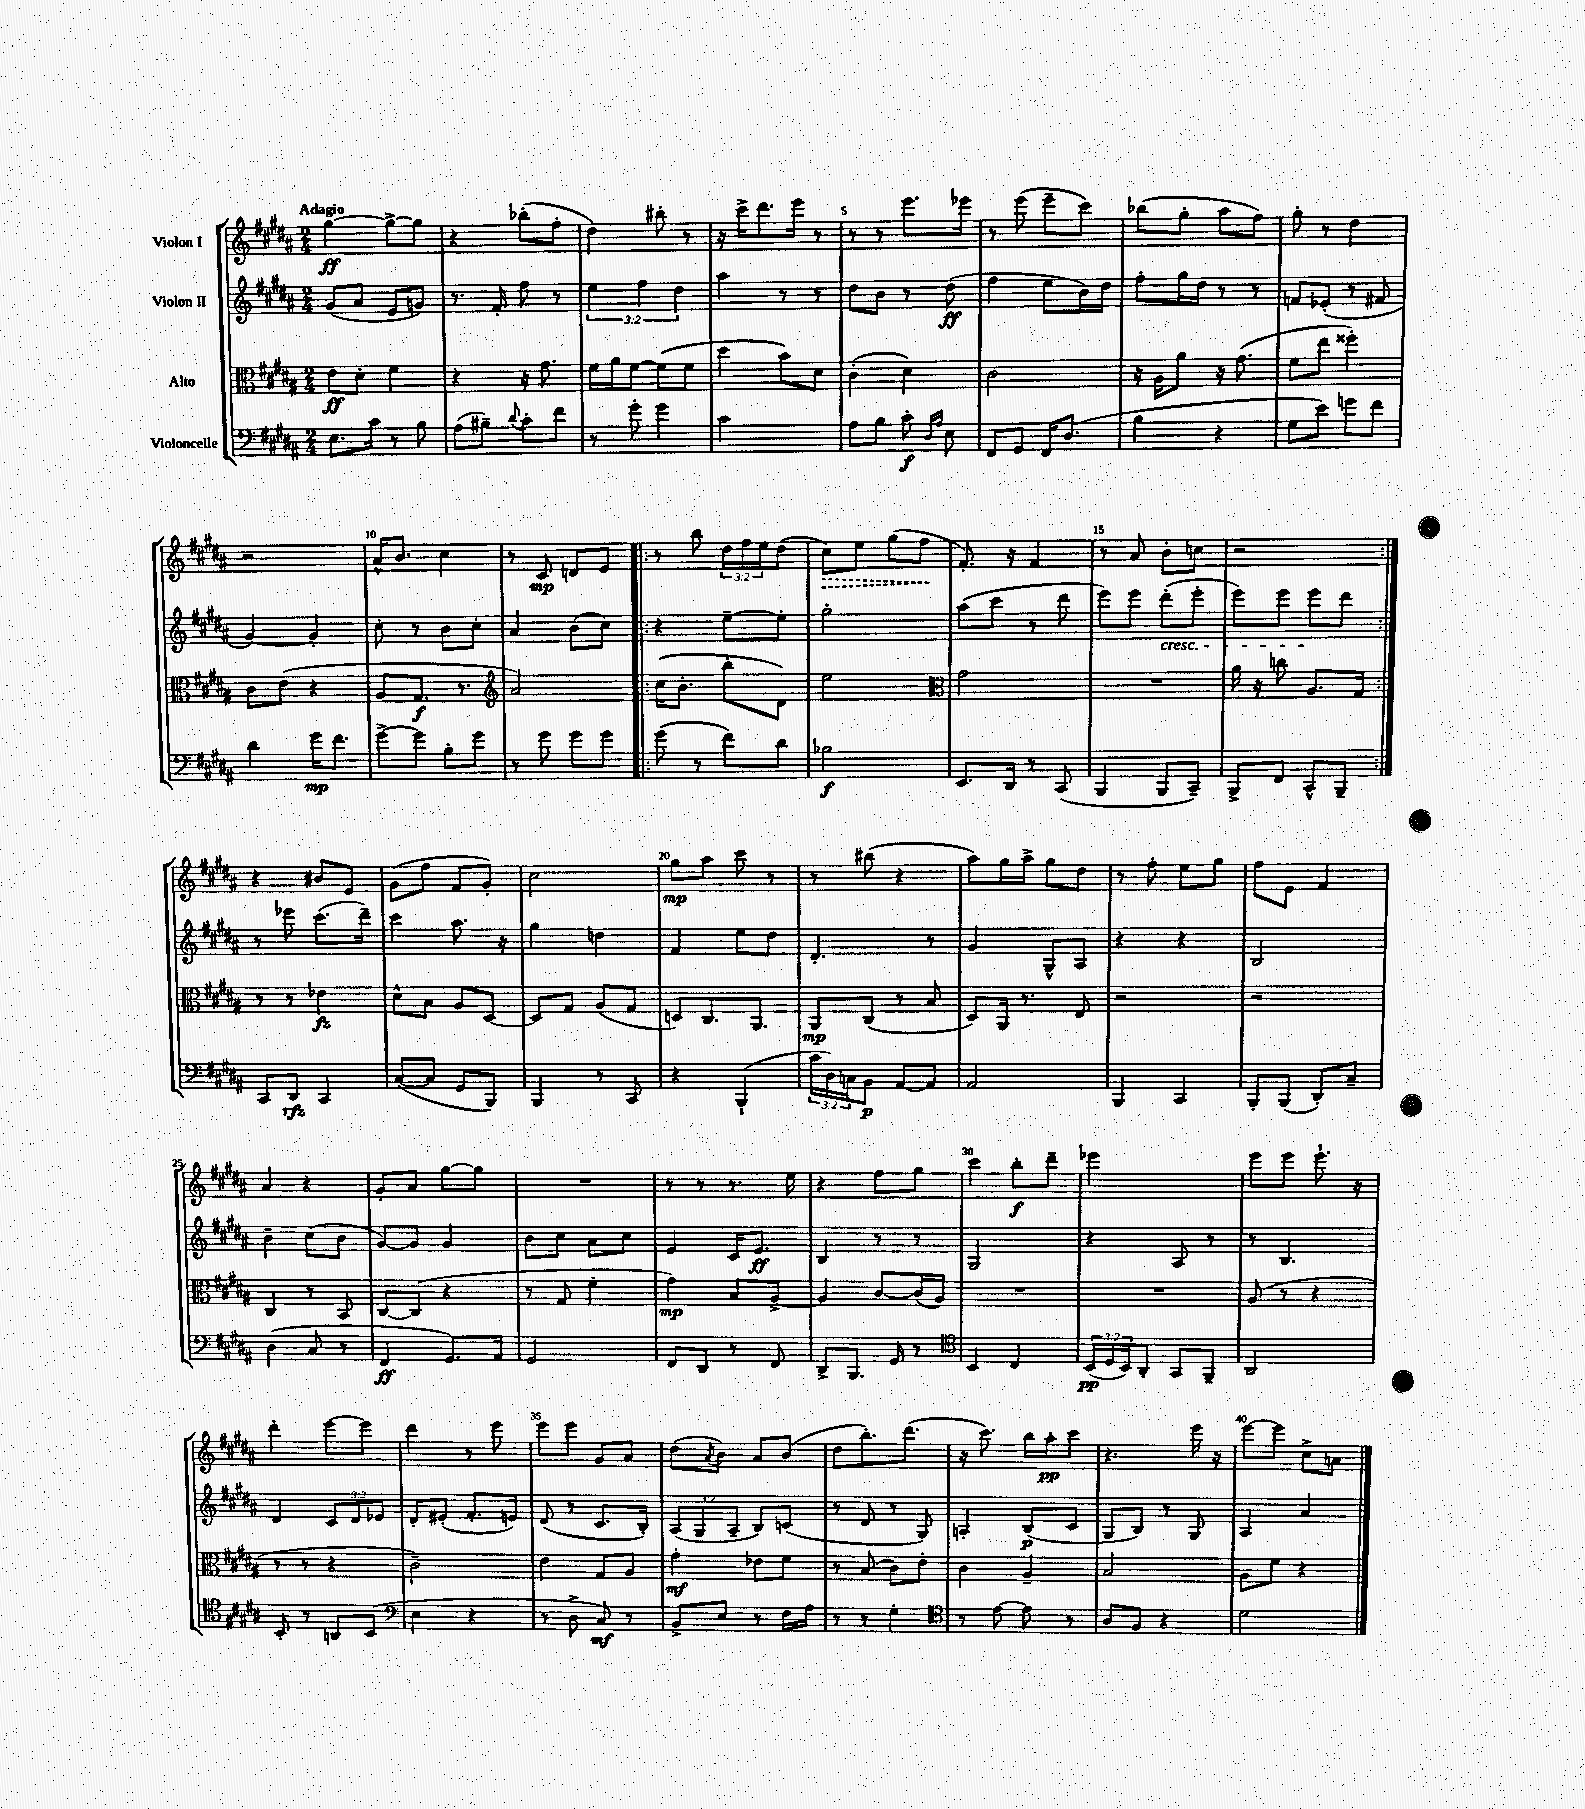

**kern	**dynam	**kern	**dynam	**kern	**dynam	**kern	**dynam
*part4	*part4	*part3	*part3	*part2	*part2	*part1	*part1
*staff4	*staff4	*staff3	*staff3	*staff2	*staff2	*staff1	*staff1
*I"Violoncelle	*	*I"Alto	*	*I"Violon II	*	*I"Violon I	*
*clefF4	*	*clefC3	*	*clefG2	*	*clefG2	*
*k[f#c#g#d#a#]	*	*k[f#c#g#d#a#]	*	*k[f#c#g#d#a#]	*	*k[f#c#g#d#a#]	*
*M2/4	*	*M2/4	*	*M2/4	*	*M2/4	*
=1	=1	=1	=1	=1	=1	=1	=1
!	!	!	!	!	!	!LO:TX:a:B:t=Adagio	!
8.E\L	.	8e\L	ff	(8g#/L	.	[4gg#\	ff
.	.	8d#'\J	.	8a#/J	.	.	.
16c#\Jk	.	.	.	.	.	.	.
8r	.	4f#\	.	8e/L	.	8gg#^\L_	.
8B\	.	.	.	8gn/J)	.	8gg#\J]	.
=2	=2	=2	=2	=2	=2	=2	=2
(8A#\L	.	4r	.	8.r	.	4r	.
8B#X~\J)	.	.	.	.	.	.	.
.	.	.	.	16f#'/	.	.	.
8qqd#/	.	.	.	.	.	.	.
8c#'\L	.	16r	.	8ff#\	.	(8bb-X'\L	.
.	.	8.g#\	.	.	.	.	.
8f#\J	.	.	.	8r	.	8ff#'\J	.
=3	=3	=3	=3	=3	=3	=3	=3
8r	.	16f#\LL	.	6ee\	.	4dd#\)	.
.	.	16a#\J	.	.	.	.	.
8g#'\	.	[8f#\J	.	.	.	.	.
.	.	.	.	6ff#\	.	.	.
4g#\	.	(8f#\L]	.	.	.	8bb#X'\	.
.	.	.	.	6dd#\	.	.	.
.	.	8f#\J	.	.	.	8r	.
=4	=4	=4	=4	=4	=4	=4	=4
2c#\	.	4dd#\	.	4aa#\	.	16r	.
.	.	.	.	.	.	16ccc#^\KL	.
.	.	.	.	.	.	8.ddd#\	.
.	.	8b\L)	.	8r	.	.	.
.	.	.	.	.	.	16eee\Jk	.
.	.	8d#\J	.	8r	.	8r	.
=5	=5	=5	=5	=5	=5	=5	=5
8A#\L	.	(4c#'\	.	8dd#\L	.	8r	.
8B\J	.	.	.	8b\J	.	8r	.
8c#'\	f	4d#\)	.	8r	.	8.eee\L	.
16qqD#/LL	.	.	.	.	.	.	.
16qqA#/JJ	.	.	.	.	.	.	.
8E\	.	.	.	(8dd#\	ff	.	.
.	.	.	.	.	.	16eee-X\Jk	.
=6	=6	=6	=6	=6	=6	=6	=6
8FF#/L	.	2c#\	.	4ff#\	.	8r	.
8GG#/J	.	.	.	.	.	(8eee\	.
16FF#/KL	.	.	.	8ee\L	.	8eee~\L	.
(8.D#/J	.	.	.	.	.	.	.
.	.	.	.	16b\L)	.	8ccc#\J)	.
.	.	.	.	16dd#\JJ	.	.	.
=7	=7	=7	=7	=7	=7	=7	=7
4B\	.	16r	.	8ff#'\L	.	(8bb-X\L	.
.	.	16A#\KL	.	.	.	.	.
.	.	8a#\J	.	16gg#\L	.	8gg#'\J	.
.	.	.	.	16dd#\JJ	.	.	.
4r	.	16r	.	8r	.	8aa#\L	.
.	.	(8.g#\	.	.	.	.	.
.	.	.	.	8r	.	8ff#\J)	.
=8	=8	=8	=8	=8	=8	=8	=8
8G#\L	.	8f#\L	.	8fn/L	.	8gg#'\	.
8e\J)	.	8ee\J	.	(8e-X'/J	.	8r	.
8gn\L	.	4ff##X'\)	.	8r	.	4dd#\	.
8f#\J	.	.	.	8f#X/	.	.	.
!!LO:LB:g=z
=9	=9	=9	=9	=9	=9	=9	=9
4d#\	.	8c#\L	.	[4g#/)	.	2r	.
.	.	(8e\J	.	.	.	.	.
16g#\KL	mp	4r	.	4g#'/]	.	.	.
8.f#\J	.	.	.	.	.	.	.
=10	=10	=10	=10	=10	=10	=10	=10
[8g#^\L	.	8A#/L	.	8cc#'\	.	16a#^^/KL	.
.	.	.	.	.	.	8.b/J	.
8g#\J]	.	8.G#/J	f	8r	.	.	.
8B'\L	.	.	.	8b\L	.	4cc#\	.
.	.	8.r	.	.	.	.	.
8g#\J	.	.	.	8cc#'\J	.	.	.
=11	=11	=11	=11	=11	=11	=11	=11
*	*	*clefG2	*	*	*	*	*
8r	.	2a#/)	.	4a#/	.	8r	.
8g#\	.	.	.	.	.	8c#/	mp
8g#\L	.	.	.	(8b\L	.	8dn/L	.
8g#\J	.	.	.	8cc#\J)	.	8e/J	.
=12!|:	=12!|:	=12!|:	=12!|:	=12!|:	=12!|:	=12!|:	=12!|:
(8g#\	.	(16cc#\KL	.	4r	.	8r	.
.	.	8.b'\J	.	.	.	.	.
8r	.	.	.	.	.	8bb\	.
8f#\L)	.	8bb'\L	.	[8ee~\L	.	24dd#\LL	.
.	.	.	.	.	.	24ff#\	.
.	.	.	.	.	.	24ee\J	.
8d#\J	.	8d#\J)	.	8ee'\J]	.	(8dd#\J	.
=13	=13	=13	=13	=13	=13	=13	=13
!	!	!	!	!	!	!	!LO:HP:b
2B-X\	f	2ee\	.	2gg#'\	.	8cc#\L)	>
.	.	.	.	.	.	8ee\J	.
.	.	.	.	.	.	(8gg#\L	.
.	.	.	.	.	.	8ff#\J	.
.	.	.	.	.	.	.	]
=14	=14	=14	=14	=14	=14	=14	=14
*	*	*clefC3	*	*	*	*	*
8.EE/L	.	2g#\	.	(8aa#\L	.	8.f#'/)	.
.	.	.	.	8ccc#\J	.	.	.
16DD#/Jk	.	.	.	.	.	16r	.
8r	.	.	.	8r	.	4f#/	.
(8CC#/	.	.	.	8ddd#\	.	.	.
=15	=15	=15	=15	=15	=15	=15	=15
4BBB/	.	2r	.	8eee\L)	.	8r	.
.	.	.	.	8eee\J	.	8a#/	.
!	!	!	!	!LO:TX:b:i:t=cresc.	!	!	!
8BBB/L	.	.	.	(8ddd#'\L	.	8b'\L	.
8CC#~/J)	.	.	.	8eee'\J	.	8ccn\J	.
=16	=16	=16	=16	=16	=16	=16	=16
8BBB^/L	.	16a#\	.	8eee\L)	.	2r	.
.	.	16r	.	.	.	.	.
8FF#/J	.	8ccn\	.	8eee\J	.	.	.
8CC#^^/L	.	8.A#/L	.	8eee\L	.	.	.
8BBB~/J	.	.	.	8ddd#\J	.	.	.
.	.	16G#/Jk	.	.	.	.	.
!!LO:LB:g=z
=17:|!	=17:|!	=17:|!	=17:|!	=17:|!	=17:|!	=17:|!	=17:|!
8CC#/L	.	8r	.	8r	.	4r	.
8DD#/J	rfz	8r	.	8eee-X\	.	.	.
4CC#/	.	4e-X\	fz	(8.ccc#\L	.	8b#X/L	.
.	.	.	.	.	.	8e/J	.
.	.	.	.	16ddd#~\Jk)	.	.	.
=18	=18	=18	=18	=18	=18	=18	=18
([8C#/L	.	8d#^^\L	.	4ccc#\	.	(8g#\L	.
8C#/J]	.	8B\J	.	.	.	8ff#\J	.
8GG#/L	.	8A#/L	.	8.aa#\	.	8f#/L	.
8BBB/J)	.	[8D#/J	.	.	.	8g#'/J)	.
.	.	.	.	16r	.	.	.
=19	=19	=19	=19	=19	=19	=19	=19
4BBB/	.	8D#/L]	.	4gg#\	.	2cc#\	.
.	.	8G#/J	.	.	.	.	.
8r	.	(8A#/L	.	4ddn\	.	.	.
8CC#/	.	8G#/J	.	.	.	.	.
=20	=20	=20	=20	=20	=20	=20	=20
4r	.	8Dn/L)	.	4f#/	.	8gg#\L	mp
.	.	8.C#/	.	.	.	8aa#\J	.
(4BBB`/	.	.	.	8ee\L	.	8ccc#\	.
.	.	8.AA#/J	.	.	.	.	.
.	.	.	.	8dd#\J	.	8r	.
=21	=21	=21	=21	=21	=21	=21	=21
24c#\LL	.	8AA#/L	mp	4.d#'/	.	8r	.
24D#\)	.	.	.	.	.	.	.
24Cn\J	.	.	.	.	.	.	.
8BB\J	p	(8C#/J	.	.	.	(8bb#X\	.
[8AA#/L	.	8r	.	.	.	4r	.
8AA#/J]	.	8B/	.	8r	.	.	.
=22	=22	=22	=22	=22	=22	=22	=22
2AA#/	.	8D#/L)	.	4g#/	.	8aa#\L)	.
.	.	16AA#/Jk	.	.	.	16gg#\L	.
.	.	8.r	.	.	.	16aa#^\JJ	.
.	.	.	.	8G#^^/L	.	8gg#\L	.
.	.	8E/	.	8A#/J	.	8dd#\J	.
=23	=23	=23	=23	=23	=23	=23	=23
4BBB/	.	2r	.	4r	.	8r	.
.	.	.	.	.	.	8ff#'\	.
4CC#/	.	.	.	4r	.	8ee\L	.
.	.	.	.	.	.	8gg#\J	.
=24	=24	=24	=24	=24	=24	=24	=24
8BBB'/L	.	2r	.	2B/	.	8ff#\L	.
(8BBB/J	.	.	.	.	.	8e\J	.
8DD#'/L)	.	.	.	.	.	4f#/	.
8C#~/J	.	.	.	.	.	.	.
!!LO:LB:g=z
=25	=25	=25	=25	=25	=25	=25	=25
(4D#\	.	4C#/	.	4b~\	.	4a#/	.
8C#/	.	8r	.	(8cc#\L	.	4r	.
8r	.	8BB/	.	8b\J	.	.	.
=26	=26	=26	=26	=26	=26	=26	=26
4FF#/	ff	[8C#/L	.	[8g#/L)	.	8g#'/L	.
.	.	(8C#/J]	.	8g#/J]	.	8a#/J	.
8.GG#/L)	.	4r	.	4g#/	.	[8gg#\L	.
.	.	.	.	.	.	8gg#\J]	.
16AA#/Jk	.	.	.	.	.	.	.
=27	=27	=27	=27	=27	=27	=27	=27
2GG#/	.	8r	.	8b\L	.	2r	.
.	.	8G#/	.	8cc#\J	.	.	.
.	.	4f#'\	.	8a#\L	.	.	.
.	.	.	.	8cc#\J	.	.	.
=28	=28	=28	=28	=28	=28	=28	=28
8FF#/L	.	4g#\)	mp	4e/	.	8r	.
8DD#/J	.	.	.	.	.	8r	.
8r	.	8B/L	.	16c#/KL	.	8.r	.
.	.	.	.	8.e/J	ff	.	.
8FF#/	.	[8A#^/J	.	.	.	.	.
.	.	.	.	.	.	16ee\	.
=29	=29	=29	=29	=29	=29	=29	=29
8DD#^/L	.	4A#/]	.	4B/	.	4r	.
8.BBB/J	.	.	.	.	.	.	.
.	.	[8c#/L	.	8r	.	8ff#\L	.
16GG#/	.	.	.	.	.	.	.
8r	.	(16c#/L]	.	8r	.	8gg#\J	.
.	.	16A#/JJ)	.	.	.	.	.
=30	=30	=30	=30	=30	=30	=30	=30
*clefC4	*	*	*	*	*	*	*
4BB/	.	2r	.	2G#/	.	4ccc#\	.
4C#/	.	.	.	.	.	8bb'\L	f
.	.	.	.	.	.	8ddd#~\J	.
=31	=31	=31	=31	=31	=31	=31	=31
(24BB/LL	pp	2r	.	4r	.	2eee-X\	.
24D#/	.	.	.	.	.	.	.
24BB/J)	.	.	.	.	.	.	.
8AA#'/J	.	.	.	.	.	.	.
8GG#/L	.	.	.	8A#/	.	.	.
8FF#~/J	.	.	.	8r	.	.	.
=32	=32	=32	=32	=32	=32	=32	=32
2AA#/	.	(8A#/	.	8r	.	8eee\L	.
.	.	8r	.	4.B/	.	8eee\J	.
.	.	4r	.	.	.	8.eee`\	.
.	.	.	.	.	.	16r	.
!!LO:LB:g=z
=33	=33	=33	=33	=33	=33	=33	=33
8BB'/	.	8r	.	4d#/	.	4ddd#'\	.
8r	.	8r	.	.	.	.	.
8AAn/L	.	4r	.	12c#/L	.	[8eee\L	.
.	.	.	.	12d#/	.	.	.
(8BB/J	.	.	.	.	.	8eee\J]	.
.	.	.	.	12e-X/J	.	.	.
=34	=34	=34	=34	=34	=34	=34	=34
*clefF4	*	*	*	*	*	*	*
4E\	.	2c#~\)	.	8d#'/L	.	4ddd#\	.
.	.	.	.	(8e#X'/J	.	.	.
4r	.	.	.	8.f#'/L	.	8r	.
.	.	.	.	.	.	8eee\	.
.	.	.	.	16en/Jk)	.	.	.
=35	=35	=35	=35	=35	=35	=35	=35
8r	.	4e\	.	(8d#/	.	8eee\L	.
8D#^\	.	.	.	8r	.	8eee\J	.
8C#/)	mf	8G#/L	.	8.c#/L	.	8g#/L	.
8r	.	8A#/J	.	.	.	8a#/J	.
.	.	.	.	16B'/Jk)	.	.	.
=36	=36	=36	=36	=36	=36	=36	=36
8BB^/L	.	4g#'\	mf	(12A#/L	.	(8dd#\L	.
.	.	.	.	12G#/	.	.	.
.	.	.	.	.	.	8qa#/	.
8E/J	.	.	.	.	.	8b\J)	.
.	.	.	.	12A#~/J	.	.	.
8r	.	8e-X\L	.	8B/L)	.	8a#/L	.
16F#\LL	.	8f#\J	.	(8cn/J	.	(8b/J	.
16A#\JJ	.	.	.	.	.	.	.
=37	=37	=37	=37	=37	=37	=37	=37
8r	.	8r	.	8r	.	8dd#\L	.
8r	.	(8B/	.	8d#/	.	8.bb'\)	.
4G#'\	.	8c#\L)	.	8r	.	.	.
.	.	.	.	.	.	(8.ddd#\J	.
.	.	8e'\J	.	8G#/)	.	.	.
=38	=38	=38	=38	=38	=38	=38	=38
*clefC4	*	*	*	*	*	*	*
8r	.	4c#\	.	4An'/	.	16r	.
.	.	.	.	.	.	8.ccc#\)	.
[8e\	.	.	.	.	.	.	.
8e\]	.	4A#~/	.	(8B/L	p	16bb\LL	.
.	.	.	.	.	.	16aa#'\J	pp
8r	.	.	.	8c#/J	.	8ccc#\J	.
=39	=39	=39	=39	=39	=39	=39	=39
8A#/L	.	2B/	.	8G#/L	.	4.r	.
8F#/J	.	.	.	8B/J)	.	.	.
4r	.	.	.	8r	.	.	.
.	.	.	.	8G#/	.	16eee\	.
.	.	.	.	.	.	16r	.
=40	=40	=40	=40	=40	=40	=40	=40
2d#\	.	8A#\L	.	4A#/	.	[8eee\L	.
.	.	8f#\J	.	.	.	8eee\J]	.
.	.	4r	.	4a#/	.	8cc#^\L	.
.	.	.	.	.	.	8an\J	.
==	==	==	==	==	==	==	==
*-	*-	*-	*-	*-	*-	*-	*-
